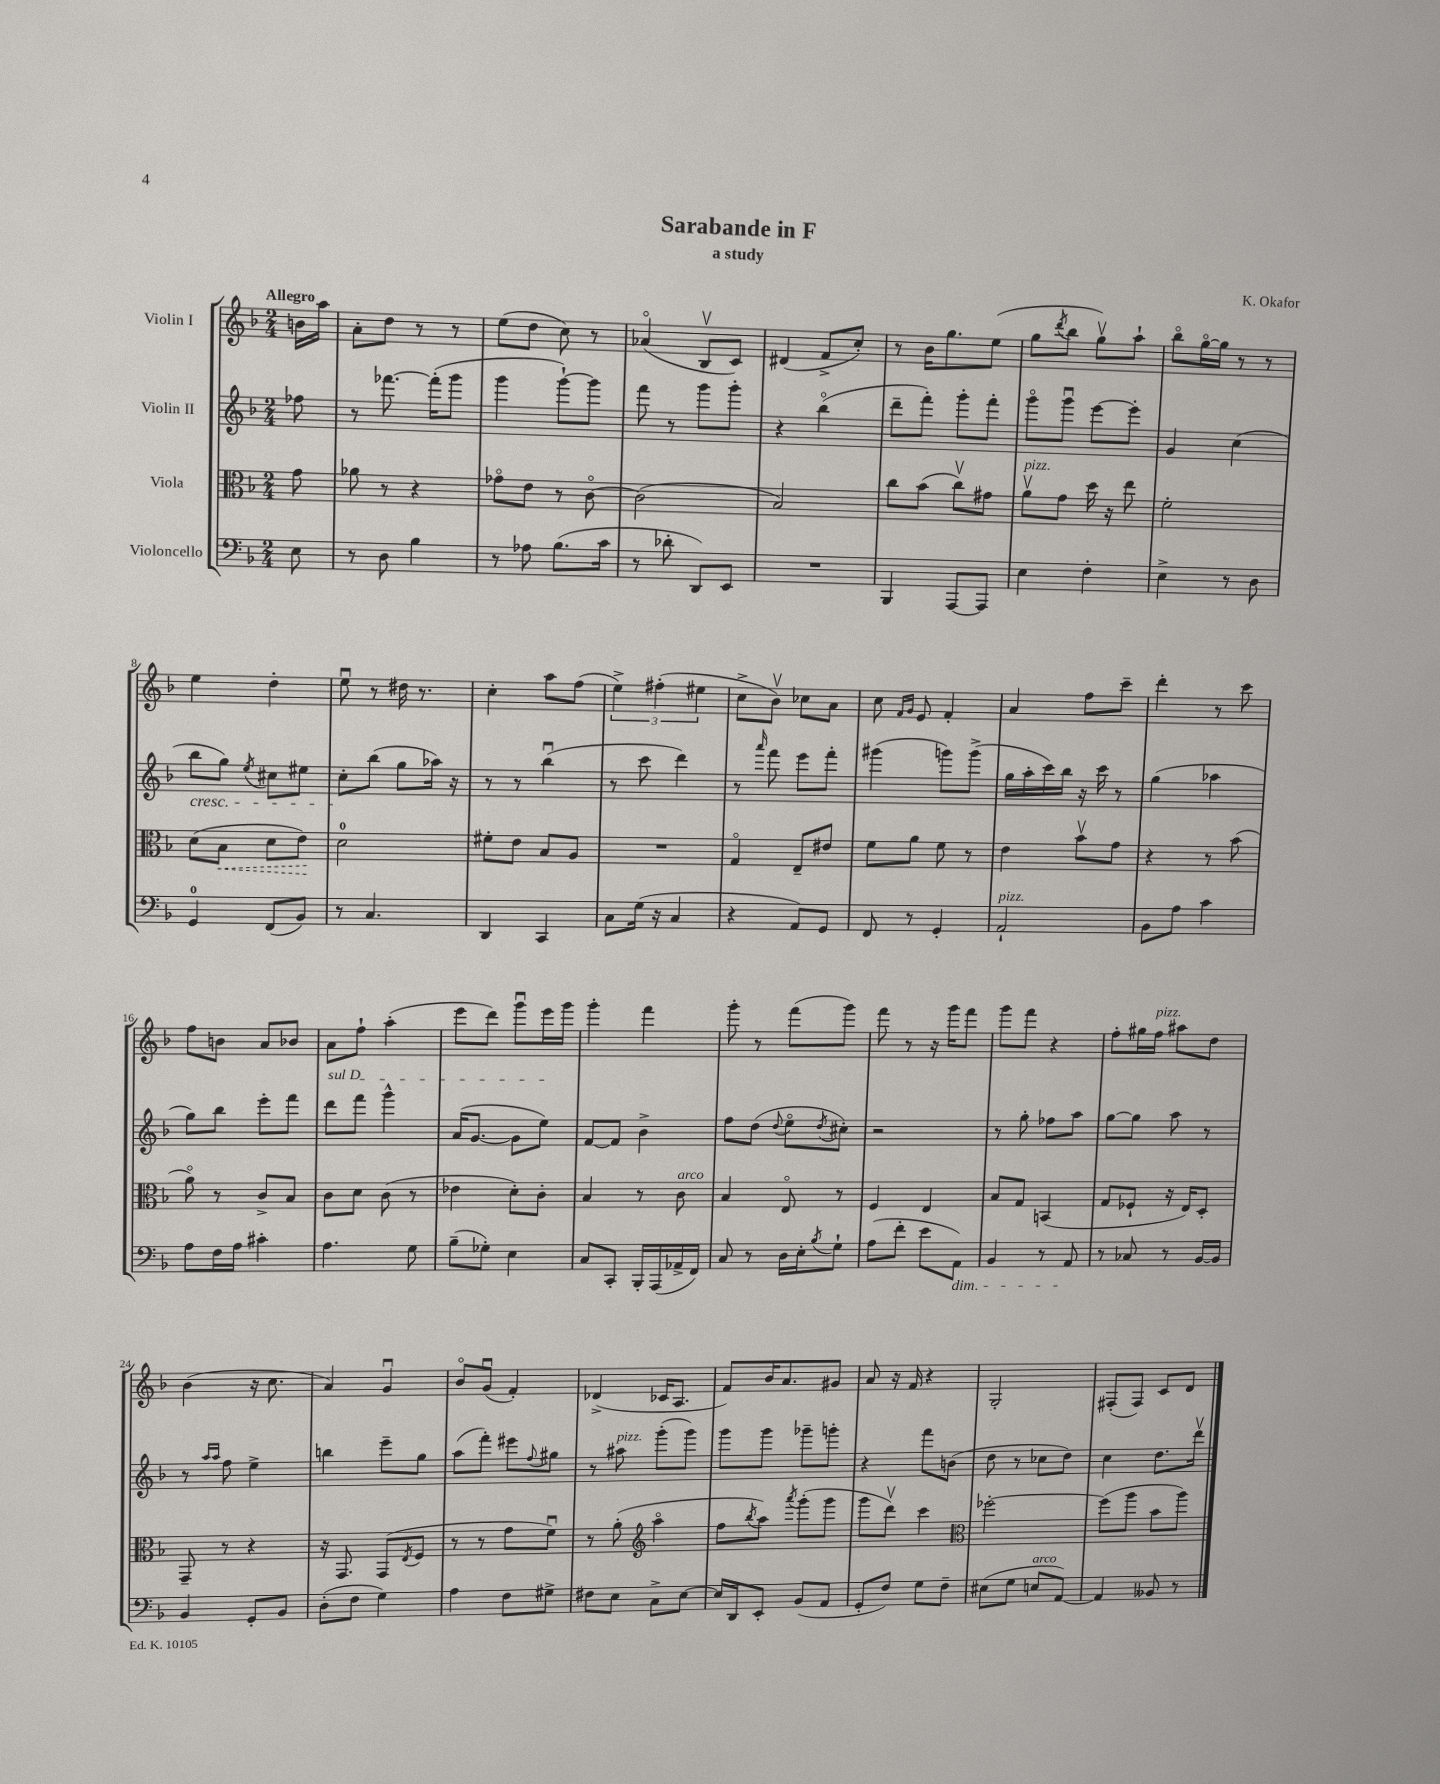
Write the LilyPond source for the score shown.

\header { title = "Sarabande in F" composer = "K. Okafor" subtitle = "a study" }
<<
\new StaffGroup <<
\new Staff = "s0" \with { instrumentName = "Violin I" } {
    \clef treble \key f \major \numericTimeSignature \time 2/4 \partial 8 \tempo "Allegro"
    b'16 a''16 |
    a'8-. d''8 r8 r8 |
    e''8( d''8 c''8) r8 |
    aes'4\flageolet( bes8\upbow c'8) |
    dis'4( f'8-> c''8-.) |
    r8 bes'16 g''8. e''8( |
    g''8 \acciaccatura { d'''8 } bes''8 g''8\upbow) a''8-! |
    bes''8\flageolet g''16~\flageolet g''16 r8 r8 |
    e''4 d''4-. |
    e''8\downbow r8 dis''16 r8. |
    c''4-. a''8 f''8( |
    \tuplet 3/2 { e''4->) fis''4-.( eis''4 } |
    c''8-> bes'8\upbow) ces''8 a'8 |
    c''8 \grace { f'16 g'16 } e'8 f'4-. |
    a'4 f''8 c'''8-- |
    d'''4-. r8 c'''8 |
    f''8 b'8 a'8 bes'8 |
    a'8 f''8-! a''4-.( |
    e'''8 d'''8) g'''8\downbow e'''16 g'''16 |
    g'''4-. f'''4 |
    g'''8-. r8 f'''8( g'''8) |
    f'''8 r8 r16 g'''16 f'''8 |
    g'''8 f'''8 r4 |
    f''8-. gis''16 f''16^\markup { \italic "pizz." } ais''8 d''8 |
    bes'4( r16 c''8. |
    a'4) g'4\downbow |
    bes'8\flageolet g'8\downbow( f'4-.) |
    des'4->( ces'16 a8. |
    f'8) bes'16 a'8. gis'8 |
    a'8 r16 f'16 r4 |
    g2-. |
    fis8-.( fis8) c'8 d'8 \bar "|." |
}
\new Staff = "s1" \with { instrumentName = "Violin II" } {
    \clef treble \key f \major \numericTimeSignature \time 2/4 \partial 8
    fes''8 |
    r8 fes'''8.~ fes'''16-.( g'''8 |
    g'''4 g'''8~-!) g'''8 |
    f'''8 r8 g'''8 g'''8-. |
    r4 bes''4\flageolet( |
    d'''8-- f'''8-.) g'''8-. f'''8-. |
    g'''8\flageolet g'''8\downbow e'''8~ e'''8-. |
    g'4 c''4( |
    bes''8\cresc g''8) \acciaccatura { e''8 } cis''8 eis''8 |
    c''8-.\! bes''8( g''8 aes''16) r16 |
    r8 r8 bes''4\downbow( |
    r8 c'''8 d'''4) |
    r8 \grace { a'''16 } f'''8 e'''8 f'''8-. |
    gis'''4( g'''8) g'''8->( |
    g''16 a''16-. c'''16) bes''16 r16 c'''16 r8 |
    g''4( aes''4 |
    g''8) bes''8 e'''8-. f'''8 |
    \once \override TextSpanner.bound-details.left.text = \markup { \italic "sul D" } d'''8\startTextSpan f'''8 g'''4-^ |
    a'16( g'8.~ g'8 e''8\stopTextSpan) |
    f'8~ f'8 bes'4-> |
    f''8 d''8( \appoggiatura { d''8 } e''8\flageolet \acciaccatura { d''8 } cis''8-.) |
    r2 |
    r8 g''8-. fes''8 a''8 |
    g''8~ g''8 a''8 r8 |
    r8 \grace { a''16 a''16 } f''8 e''4-> |
    b''4 e'''8-- g''8 |
    a''8( f'''8-.) eis'''8 \appoggiatura { f''8 } gis''8 |
    r8 ais''8^\markup { \italic "pizz." } g'''8-.( g'''8) |
    g'''8 g'''8 ges'''8-- g'''8-. |
    r4 f'''8 b'8( |
    d''8 r8 ces''8 d''8) |
    c''4 d''8. d'''16\upbow \bar "|." |
}
\new Staff = "s2" \with { instrumentName = "Viola" } {
    \clef alto \key f \major \numericTimeSignature \time 2/4 \partial 8
    g'8 |
    aes'8 r8 r4 |
    ges'8\flageolet e'8 r8 c'8~\flageolet |
    c'2( |
    bes2) |
    c''8 bes'8( c''8\upbow) gis'8 |
    a'8\upbow^\markup { \italic "pizz." } g'8 d''16 r16 e''8 |
    f'2-. |
    d'8( \once \override Hairpin.style = #'dashed-line bes8\< d'8 e'8\!) |
    d'2-0 |
    fis'8-. e'8 bes8 a8 |
    R2 |
    g4\flageolet e8-- eis'8 |
    f'8 a'8 f'8 r8 |
    e'4 bes'8\upbow g'8 |
    r4 r8 bes'8( |
    a'8\flageolet) r8 c'8-> bes8 |
    c'8 d'8 c'8( r8 |
    ees'4 d'8-.) c'8-. |
    bes4 r8 c'8^\markup { \italic "arco" } |
    bes4 e8\flageolet r8 |
    f4 e4 |
    bes8 g8 b,4( |
    g8 fes8-! r16 e16) d8-. |
    g,8-- r8 r4 |
    r16 g,8. g,8( \acciaccatura { e8 } f8 |
    r8 r8 g'8 f'8\downbow) |
    r8 a'8-.( \clef treble a''4\flageolet |
    f''8 \acciaccatura { bes''8 } a''8) \acciaccatura { a'''8 } g'''8-.( g'''8 |
    g'''8 d'''8\upbow) c'''4 |
    \clef alto fes''2~-. |
    fes''8( a''8 bes'8 a''8) \bar "|." |
}
\new Staff = "s3" \with { instrumentName = "Violoncello" } {
    \clef bass \key f \major \numericTimeSignature \time 2/4 \partial 8
    e8 |
    r8 d8 bes4 |
    r8 aes8 bes8.( c'16 |
    r8 des'8-. d,8) e,8 |
    R2 |
    bes,,4 a,,8~ a,,8 |
    e4 f4-. |
    e4-> r8 d8 |
    g,4-0 f,8( bes,8) |
    r8 c4. |
    d,4 c,4 |
    c8 g16( r16 c4 |
    r4 a,8) g,8 |
    f,8 r8 g,4-. |
    a,2-!^\markup { \italic "pizz." } |
    bes,8 a8 c'4 |
    a8 f16 a16 cis'4-. |
    a4. g8 |
    bes8--( ges8-.) e4 |
    c8 c,8-. bes,,16-. a,,16( aes,16-> f,16) |
    c8 r8 d16 e16-. \acciaccatura { bes8 } g8-! |
    a8( f'8-. e'8 a,8\dim) |
    bes,4 r8 a,8\! |
    r8 ces8 r8 bes,16~ bes,16 |
    bes,4 g,8-. bes,8 |
    d8-.( f8 g4) |
    a4 f8 gis8-> |
    fis8 e8 c8-> e8~ |
    e16 d,16 e,8-. bes,8( a,8 |
    g,8-. f8) g8 f8-- |
    eis8( g8 e8^\markup { \italic "arco" } a,8~) |
    a,4 beses,8 r8 \bar "|." |
}
>>
>>
